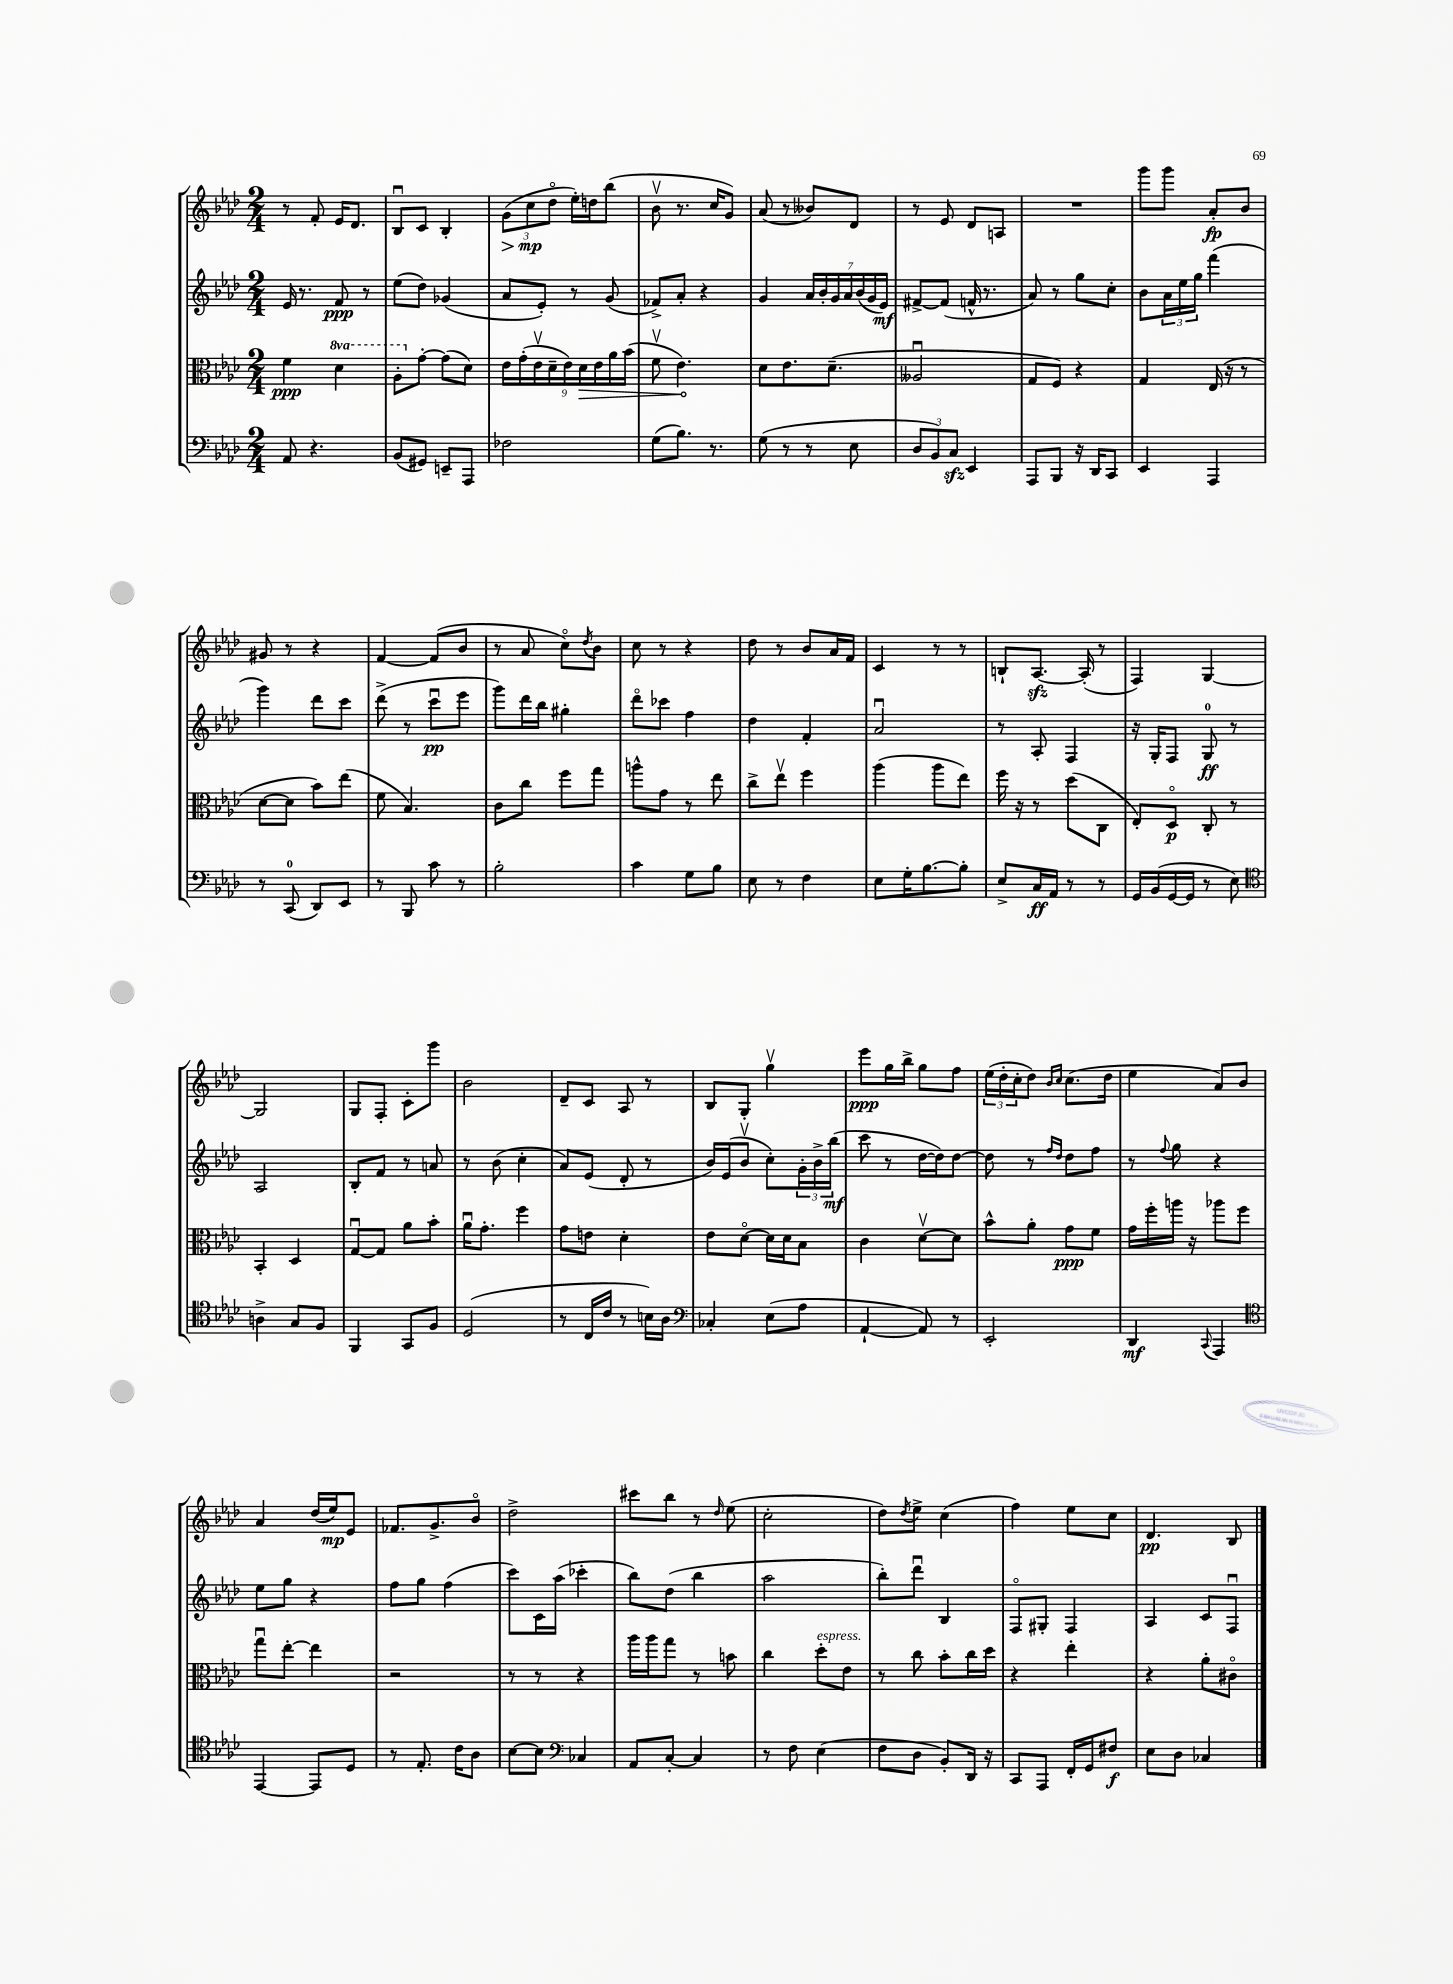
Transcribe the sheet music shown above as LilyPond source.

<<
\new StaffGroup <<
\new Staff = "s0" {
    \clef treble \key aes \major \numericTimeSignature \time 2/4
    r8 f'8-. ees'16 des'8. |
    bes8\downbow c'8 bes4-. |
    \tuplet 3/2 { g'8\>( c''8\mp\! des''8\flageolet } ees''16-.) d''16 bes''8( |
    bes'8\upbow r8. c''16 g'8) |
    aes'8( r8 beses'8) des'8 |
    r8 ees'8 des'8 a8 |
    R2 |
    g'''8 g'''8 aes'8-.\fp bes'8 |
    gis'8 r8 r4 |
    f'4~ f'8( bes'8 |
    r8 aes'8 c''8\flageolet) \acciaccatura { des''8 } bes'8 |
    c''8 r8 r4 |
    des''8 r8 bes'8 aes'16 f'16 |
    c'4 r8 r8 |
    b8-! aes8.~\sfz aes16-.( r8 |
    f4) g4~ |
    g2 |
    g8 f8-. c'8-. g'''8 |
    bes'2 |
    des'8-- c'8 aes8 r8 |
    bes8 g8-. g''4\upbow |
    ees'''8\ppp g''16 bes''16-> g''8 f''8 |
    \tuplet 3/2 { ees''16( des''16-. c''16-. } des''8) \grace { bes'16 c''16 } c''8.( des''16 |
    ees''4 aes'8) bes'8 |
    aes'4 des''16( ees''16\mp) ees'8 |
    fes'8. g'8.-> bes'8\flageolet |
    des''2-> |
    cis'''8 bes''8 r8 \grace { des''16 } ees''8( |
    c''2-. |
    des''8) \acciaccatura { des''8 } ees''8-> c''4( |
    f''4) ees''8 c''8 |
    des'4.\pp bes8 \bar "|." |
}
\new Staff = "s1" {
    \clef treble \key aes \major \numericTimeSignature \time 2/4
    ees'16 r8. f'8\ppp r8 |
    ees''8( des''8) ges'4( |
    aes'8 ees'8-.) r8 g'8( |
    fes'8->) aes'8-. r4 |
    g'4 \tuplet 7/4 { aes'16 bes'16-. g'16 aes'16 bes'16( g'16 ees'16\mf) } |
    fis'8~-> fis'8( f'16-^ r8. |
    aes'8) r8 g''8 c''8-. |
    bes'8 \tuplet 3/2 { aes'16 ees''16 g''16 } f'''4( |
    g'''4) des'''8 c'''8 |
    des'''8->( r8 c'''8\downbow\pp ees'''8 |
    g'''8) des'''16 bes''16 gis''4-. |
    des'''8\flageolet ces'''8 f''4 |
    des''4 f'4-. |
    aes'2\downbow |
    r8 aes8-. f4 |
    r16 g16-. f8 g8-0\ff r8 |
    aes2 |
    bes8-. f'8 r8 a'8 |
    r8 bes'8( c''4-. |
    aes'8) ees'8( des'8-. r8 |
    bes'16) ees'16( bes'8\upbow c''8-.) \tuplet 3/2 { g'16-. bes'16-> bes''16\mf( } |
    c'''8 r8 des''16~ des''16) des''8~ |
    des''8 r8 \grace { f''16 des''16 } des''8 f''8 |
    r8 \appoggiatura { f''8 } g''8 r4 |
    ees''8 g''8 r4 |
    f''8 g''8 f''4( |
    c'''8) c'16 aes''16( ces'''4-. |
    bes''8) des''8( bes''4 |
    aes''2 |
    bes''8-.) des'''8\downbow bes4 |
    f8\flageolet gis8-. f4 |
    aes4 c'8 f8\downbow \bar "|." |
}
\new Staff = "s2" {
    \clef alto \key aes \major \numericTimeSignature \time 2/4 \set Staff.ottavationMarkups = #ottavation-simple-ordinals
    f'4\ppp \ottava #1 des''4 |
    aes'8-. \ottava #0 g'8~-. g'8( des'8) |
    \tuplet 9/8 { ees'16 g'16-.( ees'16\upbow des'16-- ees'16) \once \override Hairpin.circled-tip = ##t des'16\> ees'16 aes'16 bes'16( } |
    f'8\upbow ees'4.\!) |
    des'8 ees'8. des'8.--( |
    aeses2\downbow |
    g8 f8) r4 |
    g4 ees16( r16 r8 |
    des'8~ des'8 bes'8) ees''8( |
    f'8 bes4.) |
    c'8 c''8 f''8 g''8 |
    a''8-^ g'8 r8 ees''8 |
    c''8-> ees''8\upbow f''4 |
    aes''4( aes''8 ees''8) |
    f''16 r16 r8 des''8( c8 |
    ees8-.) des8\flageolet\p c8-. r8 |
    bes,4-. des4 |
    g8~\downbow g8 aes'8 bes'8-. |
    aes'16\downbow g'8.-. f''4 |
    g'8 e'8 des'4-. |
    ees'8 des'8~\flageolet des'16 des'16 bes8 |
    c'4 des'8~\upbow des'8 |
    bes'8-^ aes'8-. g'8\ppp f'8 |
    g'16 f''16-. a''16 r16 aes''8 f''8 |
    g''8\downbow ees''8~-. ees''4 |
    r2 |
    r8 r8 r4 |
    aes''16 aes''16 g''8 r8 b'8 |
    c''4 des''8-.^\markup { \italic "espress." } ees'8 |
    r8 c''8 bes'8-. c''16 des''16 |
    r4 ees''4-. |
    r4 aes'8-. cis'8\flageolet \bar "|." |
}
\new Staff = "s3" {
    \clef bass \key aes \major \numericTimeSignature \time 2/4
    aes,8 r4. |
    bes,8( gis,8) e,8-- aes,,8 |
    fes2 |
    g8( bes8.) r8. |
    g8( r8 r8 ees8 |
    \tuplet 3/2 { des8 bes,8) c8\sfz } ees,4 |
    aes,,8 bes,,8 r16 des,16 c,8 |
    ees,4 aes,,4 |
    r8 c,8-0( des,8) ees,8 |
    r8 bes,,8 c'8 r8 |
    bes2-. |
    c'4 g8 bes8 |
    ees8 r8 f4 |
    ees8 g16-. bes8.~ bes8-. |
    ees8-> c16\ff aes,16 r8 r8 |
    g,16 bes,16( g,16~ g,16 r8 ees8) |
    \clef tenor a4-> g8 f8 |
    f,4 g,8 f8 |
    des2( |
    r8 c16 c'16 r8 b16) aes16 |
    \clef bass ces4-. ees8( aes8 |
    aes,4~-! aes,8) r8 |
    ees,2-. |
    des,4\mf \appoggiatura { c,8 } aes,,4 |
    \clef tenor ees,4~ ees,8 des8 |
    r8 ees8.-. c'16 aes8 |
    bes8~ bes8 \clef bass ces4 |
    aes,8 c8~-. c4 |
    r8 f8 ees4( |
    f8 des8 bes,8-.) des,16 r16 |
    c,8 aes,,8 f,16-. g,16 fis8\f |
    ees8 des8 ces4 \bar "|." |
}
>>
>>
\layout { \context { \Score \remove "Bar_number_engraver" } }
